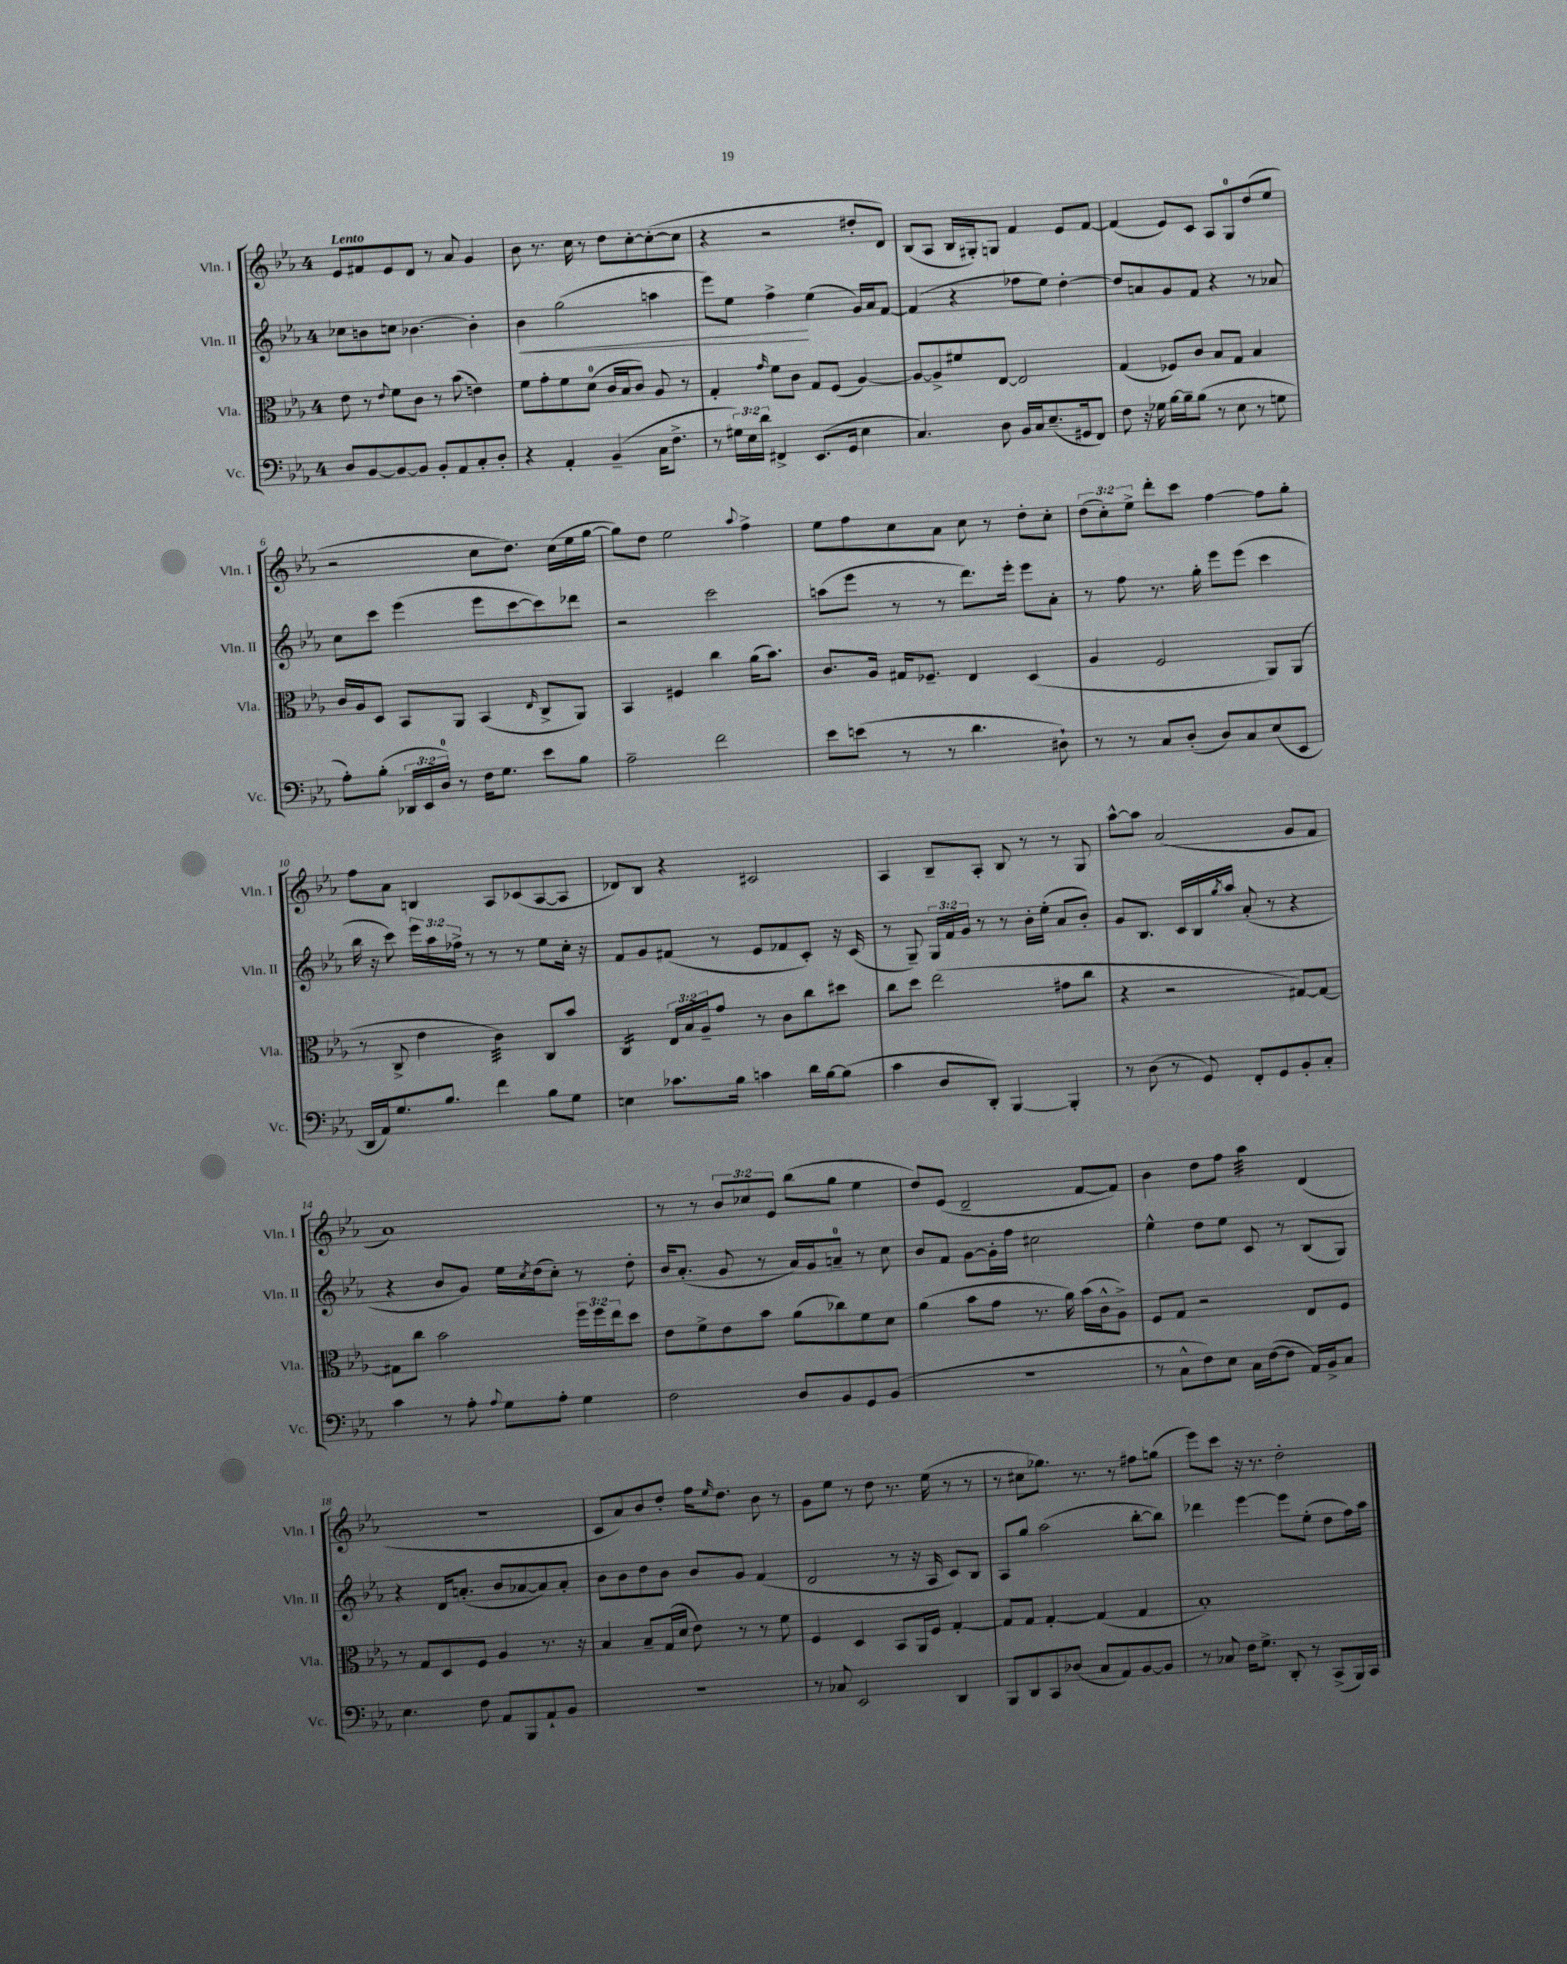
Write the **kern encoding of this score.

**kern	**kern	**kern	**kern
*staff4	*staff3	*staff2	*staff1
*clefF4	*clefC3	*clefG2	*clefG2
*k[b-e-a-]	*k[b-e-a-]	*k[b-e-a-]	*k[b-e-a-]
*M4/4	*M4/4	*M4/4	*M4/4
8D/L	8e-\	8cc-\L	8e-/L
[8BB-/	8r	8b\	8f#/
.	8qqe-/	.	.
8BB-/_	8f\L	8cc\J	8e-/
8BB-/]J	8c\J	[4.b-\	8d/J
8BB-'/L	8r	.	8r
8AA-/	(8b-\	.	8a-/
8C'/	4e\)	4b-'\]	4g/
8D'/J	.	.	.
=	=	=	=
4r	8f\L	4b-\	8b-\
.	8g'\	.	8.r
4AA-'/	8f\	(2gg\	.
.	.	.	16cc\
.	(8d\J	.	8r
(4BB-~/	16c/LL	.	8dd\L
.	16B-/J	.	.
.	8c/J)	.	[8cc'\
16C\LK	8A-/	4aa\	(8cc'\_
8.F^\J	.	.	.
.	8r	.	8cc\]J
=	=	=	=
8r	4G'/	8eee-\L)	4r
24G#\LL)	.	8ee-\J	.
24E-\	.	.	.
24d\JJ	.	.	.
.	16qqg/	.	.
4FF#^/	8f\L	4ff^\	2r
.	8c\J	.	.
(8.EE-/L	8G/L	(4ee-\	.
.	(8F/J	.	.
16GG/Jk	.	.	.
4E-\	[4A-/)	16g/LL)	8dd#'/L
.	.	16a-/J	.
.	.	[8f/J	8d/J)
=	=	=	=
4.C/)	8A-/_L	(4f/]	(8B-/L
.	8A-^/]	.	8A-/J
.	8f#/	4r	16B-/LL
.	.	.	16G#'/J)
8D\	[8E-/J	.	8G/J
16BB-/LL	2E-/]	8ff-\L	4f/
16C/J	.	.	.
(8.E-~/	.	8ee-\J)	.
.	.	[4dd'\	8e-/L
16GG#/k	.	.	.
8FF/J)	.	.	[8f/J
=	=	=	=
8F\	(4G/	8dd/]L	(4f/]
16r	.	8a/	.
16G-\	.	.	.
[16B-\LL	8F-/L)	8g/	8e-/L)
16B-~\]J	.	.	.
(8B-\J	8c/J	8f/J	8c/J
8r	8B-/L	4r	8A-/L
8E-\	8G/J	.	8G/
8r	4B-/	8r	(8dd/
8G\	.	8a-/	8ee-/J
=	=	=	=
8A-'\L)	16c/LL	8cc\L	2r
.	16A-/J	.	.
(8B-'\J	8D/J	8ccc\J	.
24DD-/LL	8BB-/L	(4eee-\	.
24EE-/	.	.	.
24D/JJ)	.	.	.
8r	8AA-/J	.	.
16F\LK	(4BB-/	8eee-\L	8cc\L
8.G\J	.	.	.
.	.	[8ccc\	8.dd\J)
.	16qqE-/	.	.
8e-\L	8C^/L	8ccc\])	.
.	.	.	(16cc\LL
8B-\J	8AA-/J)	8ddd-\J	16ee-\
.	.	.	[16gg\JJ
=	=	=	=
2A-~\	4BB-/	2r	8gg\]L)
.	.	.	8dd\J
.	4F#/	.	2ee-\
2f\	4cc\	2ccc\	.
.	.	.	8qqaa-/
.	(16a-\LK	.	4ff^\
.	8.b-\J)	.	.
=	=	=	=
8e-\L	8.c/L	(8aa\L	8ee-\L
(8e\J	.	8eee-\J	8ff\
.	16A-/Jk	.	.
8r	16G#/LK	8r	8cc\
.	8.F-~/J	.	.
8r	.	8r	8a-\J
4.d\	4E-/	8.ddd\L)	8cc\
.	.	.	8r
.	.	16eee-'\Jk	.
.	(4D/	8eee-\L	8dd'\L
8D#`\)	.	8a-'\J	8cc'\J
=	=	=	=
8r	4A-/	8r	(12dd\L
.	.	.	12cc'\)
8r	.	8ff\	.
.	.	.	12ee-^\J
8C/L	2F/	8.r	8ddd'\L
(8D'/J	.	.	8ccc\J
.	.	16gg'\	.
8D/L)	.	8eee-\L	[4ff\
8C/	.	(8eee-\J	.
(8E-/	8AA-/L)	4ccc\	8ff\]L
8EE-/J	(8AA-/J	.	8gg'\J
=	=	=	=
16DD/LL	8r	16bb-\	8ff\L
16AA-/J)	.	16r	.
8.G/	8C^/	8ccc\)	8a-\J
.	4e-\	24eee-\LL	4B/
.	.	24aa-\	.
8.B-/J	.	.	.
.	.	24ff-^\JJ	.
.	.	8r	.
4f\	4c\)	8r	8A-/L
.	.	8r	(8c-/
8B-\L	8C/L	8ee-\L	[8A-/
8G\J	8b-/J	16cc'\Jk	8A-/]J
.	.	16r	.
=	=	=	=
4E\	4C/	8f/L	8d-/L)
.	.	8g/	8B-/J
8.c-\L	24E-/LL	(8f#/J	4r
.	24B-/	.	.
.	24A-~/J	.	.
.	8g/J	8r	.
16B-\Jk	.	.	.
4c\	8r	8e-/L	2c#/
.	8c\L	8f-/	.
16d\LL	8cc\	8c'/J)	.
[16B-\J	.	.	.
(8B-\]J	8dd#\J	16r	.
.	.	(16c/	.
=	=	=	=
4c\	8cc\L	8r	4A-/
.	8dd\J	8G~/)	.
8D/L	(2ee-\	24G/LL	8B-~/L
.	.	24f/	.
.	.	24g/JJ	.
8DD'/J)	.	8r	8A-'/J
[4BBB-/	.	8r	8B-/
.	.	16b-'\LL	8r
.	.	(16ee-'\JJ	.
4BBB-'/]	8g#\L	8a-/L	8r
.	8cc\J	8b-'/J)	8G/
=	=	=	=
8r	4r	8g/L	[8aa-^^\L
(8D\	.	8.B-/J	8aa-\]J
8r	2r	.	(2a-/
.	.	16c/LL	.
8GG/)	.	16B-/	.
.	.	8qgg/	.
.	.	16aa-/JJ	.
8FF'/L	.	(8a-'/	.
8GG/	.	8r	.
8BB-'/	[8G#/L)	4r	8g/L
8C'/J	8G#/_J	.	8f/J
=	=	=	=
4c\	8G#\]L	4r	1a-)
.	8cc\J	.	.
8r	2b-\	8b-/L	.
8A-'\	.	8g/J)	.
8qqA-/	.	.	.
8G\L	.	16ee-\LL	.
.	.	8qcc/	.
.	.	(16dd\J	.
8A-'\J	.	8cc'\J)	.
4G\	24ff\LL	8r	.
.	24ff\	.	.
.	24ee-\J	.	.
.	8dd\J	8dd'\	.
=	=	=	=
2F\	8e-\L	16b-/LK	8r
.	.	(8.a-'/J	.
.	8f^\	.	8r
.	8e-\	8g/	12b-/L
.	.	.	12cc-/
.	8b-\J	8r	.
.	.	.	12e-/J
8D/L	(8a-\L	16a-/LL)	(8bb-\L
.	.	16g/J	.
8BB-/	8cc-\)	8a~/J	8gg\J
8GG/	8f\	8r	4ee-\
(8BB-/J	8d\J	8cc\	.
=	=	=	=
1r	(4a-\	8b-/L	8dd/L)
.	.	8f/J	(8e-/J
.	8b-\L	[8g\L	2d~/
.	8g\J	16g'\]L	.
.	.	16ff\JJ	.
.	8.r	2cc#\	.
.	16a-\)	.	.
.	(16b-\LL	.	[8f/L
.	16c^^\J	.	.
.	8A-^\J)	.	8f/]J)
=	=	=	=
8r	8F/L	4ee-^^\	4b-\
8C^^\L	8G/J	.	.
8F\)	2r	8dd\L	8dd\L
8E-\J	.	8ee-\J	8ff\J
16C\LL	.	8c/	4aa-\
([16F\J	.	.	.
8F\]J	.	8r	.
16AA-/LL)	8E-/L	(8B-/L	(4d/
16BB-^/J	.	.	.
8C/J	8F/J	8G/J)	.
=	=	=	=
4.E-\	8r	4r	1r
.	8G/L	.	.
.	8D/	16d/LK	.
.	.	(8.a'/J	.
8F\	8F/J	.	.
8AA-/L	4A-/	8b-/L	.
8BBB-/	.	[8a-/	.
8AA-`/	8.r	8a-/])	.
8BB-/J	.	8a-'/J	.
.	16r	.	.
=	=	=	=
1r	4B-/	8b-\L	8c/L
.	.	8b-\	8a-/)
.	8B-~/L	8dd\	8b-/
.	(16G/L	8b-\J	8dd'/J
.	16d/JJ	.	.
.	8e-\)	8b-/L	16ff\LK
.	.	.	16qqee-/
.	.	.	8.dd\J
.	8r	8g/J	.
.	8r	(4f/	8b-\
.	8f\	.	8r
=	=	=	=
8r	4F/	2d/	8g\L
8C-/	.	.	8ee-\J
2EE-/	4D/	.	8r
.	.	.	8dd\
.	8BB-/L	8r	8.r
.	16AA-/L	16r	.
.	16F/JJ	16A-/	(16ee-\
4DD/	[4G'/	8c/L)	8r
.	.	8B-/J	8r
=	=	=	=
8BBB-/L	8G/]L	8A-/L	8r
8DD/	8G/J	8gg/J	8cc#\L
8CC/	[4G'/	(2aa-\	8.gg-\J)
(8D-/J	.	.	.
.	.	.	8.r
8C/L	(4G/]	.	.
8AA-/)	.	.	8r
[8BB-/	4G/	[8bb-'\L	8ff#\L
8BB-/]J	.	8bb-\]J)	(8gg\J
=	=	=	=
8r	1B-')	4ddd-\	8eee-\L)
8C-/	.	.	8ccc\J
16F\LK	.	[4eee-\	16r
8.G^\J	.	.	8.r
8DD'/	.	8eee-\]L	2dd'\
8r	.	(8ee-'\J	.
(8CC^/L	.	8dd\L	.
16BBB-/L)	.	16ff\L)	.
16CC/JJ	.	16aa-\JJ	.
==	==	==	==
*-	*-	*-	*-
